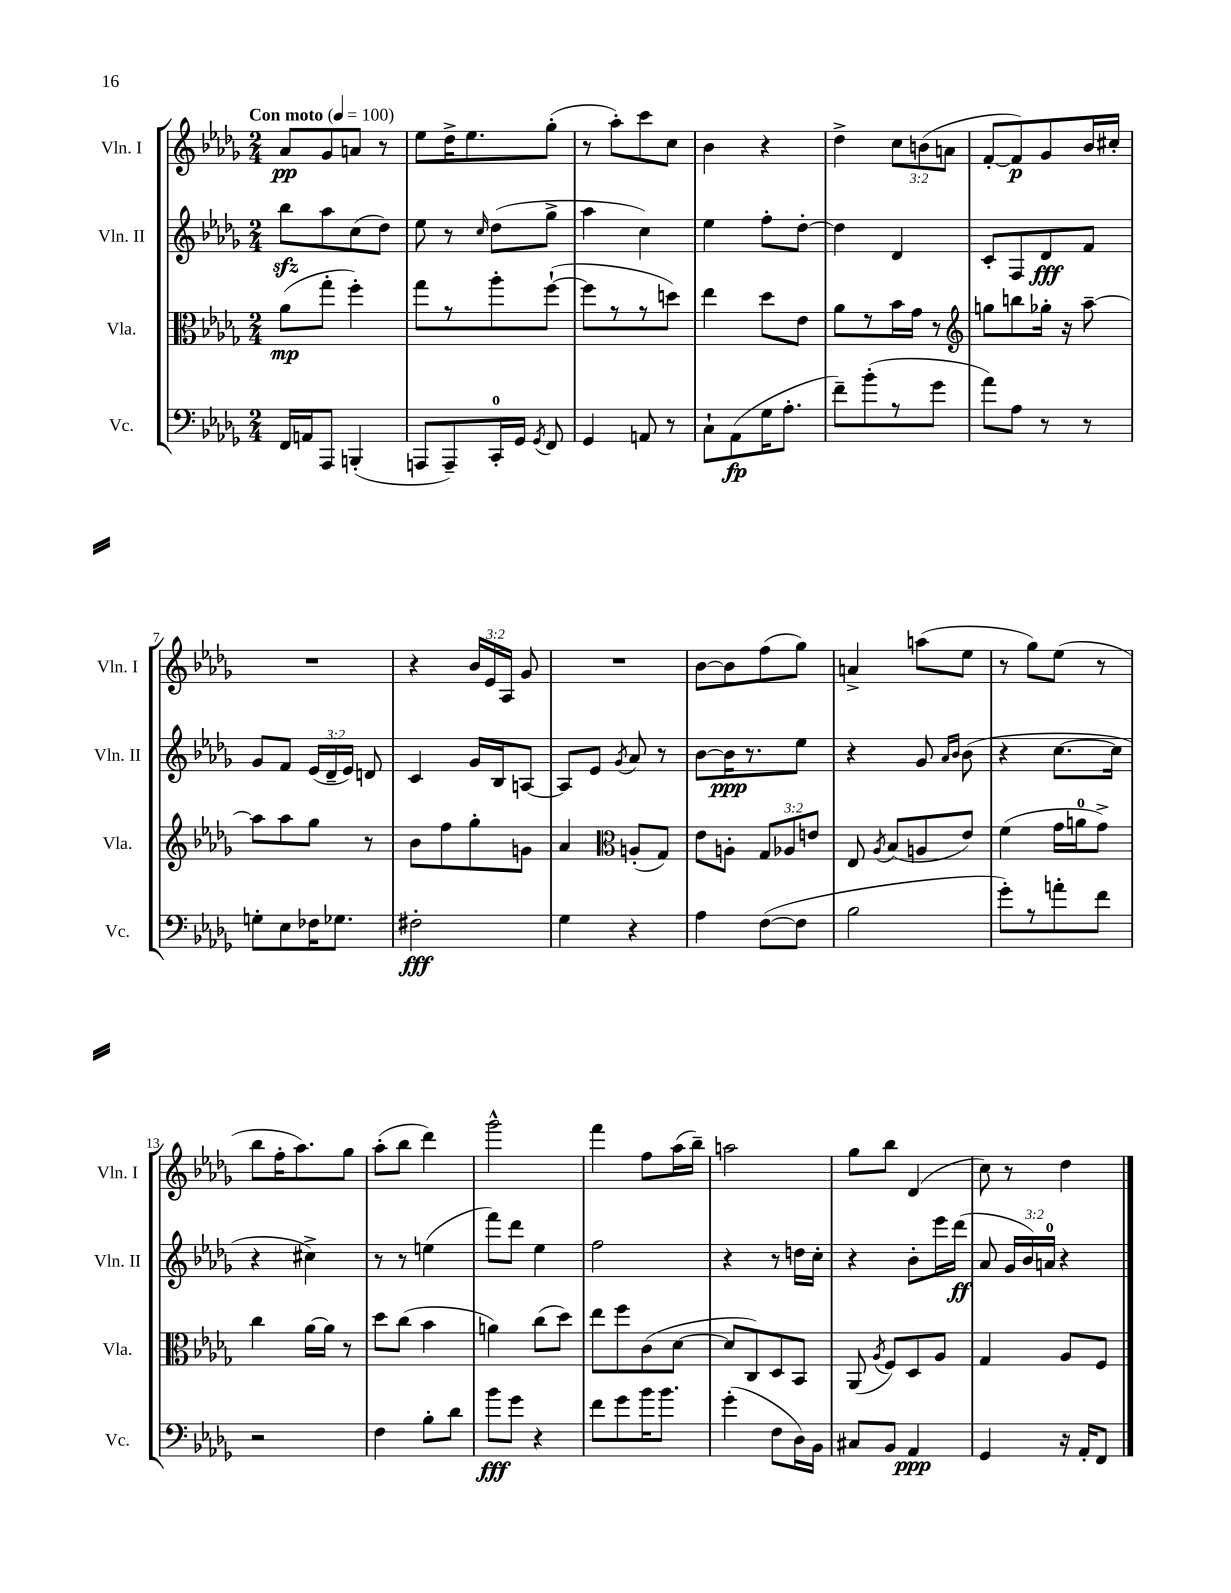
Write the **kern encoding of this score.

**kern	**kern	**kern	**kern
*staff4	*staff3	*staff2	*staff1
*clefF4	*clefC3	*clefG2	*clefG2
*k[b-e-a-d-g-]	*k[b-e-a-d-g-]	*k[b-e-a-d-g-]	*k[b-e-a-d-g-]
*M2/4	*M2/4	*M2/4	*M2/4
*MM100	*MM100	*MM100	*MM100
16FF/LL	(8a-\L	8bb-\L	8a-/L
16AA/J	.	.	.
8AAA-/J	8gg-'\J	8aa-\	8g-/
(4BBB'/	4ff'\)	(8cc\	8a/J
.	.	8dd-\J)	8r
=	=	=	=
8AAA/L	8gg-\L	8ee-\	8ee-\L
8AAA~/)	8r	8r	16dd-^\K
.	.	.	8.ee-\
.	.	16qqcc/	.
16CC'/L	8aa-'\	(8dd-\L	.
16GG-/JJ	.	.	.
8qGG-/	.	.	.
8FF/	([8ff`\J	8gg-^\J	(8gg-'\J
=	=	=	=
4GG-/	8ff\]L	4aa-\	8r
.	8r	.	8aa-'\L)
8AA/	8r	4cc\)	8ccc\
8r	8dd\J)	.	8cc\J
=	=	=	=
8C`\L	4ee-\	4ee-\	4b-\
(8AA-\	.	.	.
16G-\K	8dd-\L	8ff'\L	4r
8.A-'\J	.	.	.
.	8e-\J	[8dd-'\J	.
=	=	=	=
8f~\L)	8a-\L	4dd-\]	4dd-^\
(8b-'\	8r	.	.
8r	16b-\L	4d-/	12cc\L
.	16g-\JJ	.	.
.	.	.	(12b\
8g-\J	8r	.	.
.	.	.	12a\J
=	=	=	=
*	*clefG2	*	*
8a-\L)	8gg\L	8c'/L	[8f'/L
8A-\J	8bb\	8F/	8f/])
8r	16gg-'\Jk	8d-/	8g-/
.	16r	.	.
8r	[8aa-~\	8f/J	16b-/L
.	.	.	16cc#'/JJ
=	=	=	=
8G'\L	8aa-\]L	8g-/L	2r
8E-\	8aa-\	8f/J	.
16F-\K	8gg-\J	(24e-/LL	.
.	.	24d-~/	.
8.G-\J	.	.	.
.	.	24e-/JJ)	.
.	8r	8d/	.
=	=	=	=
2F#'\	8b-\L	4c/	4r
.	8ff\	.	.
.	8gg-'\	16g-/LL	24b-/LL
.	.	.	24e-/
.	.	16B-/J	.
.	.	.	24A-/JJ
.	8g\J	[8A/J	8g-/
=	=	=	=
4G-\	4a-/	8A/]L	2r
.	.	8e-/J	.
*	*clefC3	*	*
.	.	8qg-/	.
4r	(8A'/L	8a-/	.
.	8G-/J)	8r	.
=	=	=	=
4A-\	8e-\L	[8b-\L	[8b-\L
.	8A'\J	16b-\]K	8b-\]
.	.	8.r	.
([8F\L	12G-/L	.	(8ff\
.	12A-/	.	.
8F\]J	.	8ee-\J	8gg-\J)
.	12e/J	.	.
=	=	=	=
2B-\	8E-/	4r	4a^/
.	8qA-/	.	.
.	(8B-/L	.	.
.	8A/	8g-/	(8aa\L
.	.	16qqa-/LL	.
.	.	16qqb-/JJ	.
.	8e-/J)	(8b-\	8ee-\J
=	=	=	=
8g-'\L)	(4f\	4r	8r
8r	.	.	8gg-\L)
8a'\	16g-\LL	[8.cc\L	(8ee-\J
.	16a\J	.	.
8f\J	8g-^\J)	.	8r
.	.	16cc\]Jk	.
=	=	=	=
2r	4cc\	4r	8bb-\L
.	.	.	16ff'\K
.	.	.	8.aa-\)
.	[16a-\LL	4cc#^\)	.
.	16a-\]JJ	.	.
.	8r	.	8gg-\J
=	=	=	=
4F\	8dd-\L	8r	(8aa-'\L
.	(8cc\J	8r	8bb-\J
8B-'\L	4b-\	(4ee\	4ddd-\)
8d-\J	.	.	.
=	=	=	=
8b-\L	4a\)	8fff\L)	2ggg-^^\
8g-\J	.	8ddd-\J	.
4r	(8cc\L	4ee-\	.
.	8dd-\J)	.	.
=	=	=	=
8f\L	8ee-\L	2ff\	4fff\
8g-\	8ff\	.	.
16b-\K	(8c\	.	8ff\L
8.b-\J	.	.	.
.	[8d-\J	.	(16aa-\L
.	.	.	16bb-~\JJ)
=	=	=	=
(4g-'\	8d-/]L	4r	2aa\
.	8C/)	.	.
8F\L	8D-/	8r	.
16D-\L)	8BB-/J	16dd\LL	.
16BB-\JJ	.	16cc'\JJ	.
=	=	=	=
8C#/L	(8AA-/	4r	8gg-\L
.	8qA-/	.	.
8BB-/J	8F/L)	.	8bb-\J
4AA-/	8D-/	8b-'\L	(4d-/
.	8A-/J	16eee-\L	.
.	.	(16ddd-\JJ	.
=	=	=	=
4GG-/	4G-/	8a-/	8cc\)
.	.	24g-/LL	8r
.	.	24b-/)	.
.	.	24a/JJ	.
16r	8A-/L	4r	4dd-\
16AA-'/LK	.	.	.
8FF/J	8F/J	.	.
==	==	==	==
*-	*-	*-	*-
